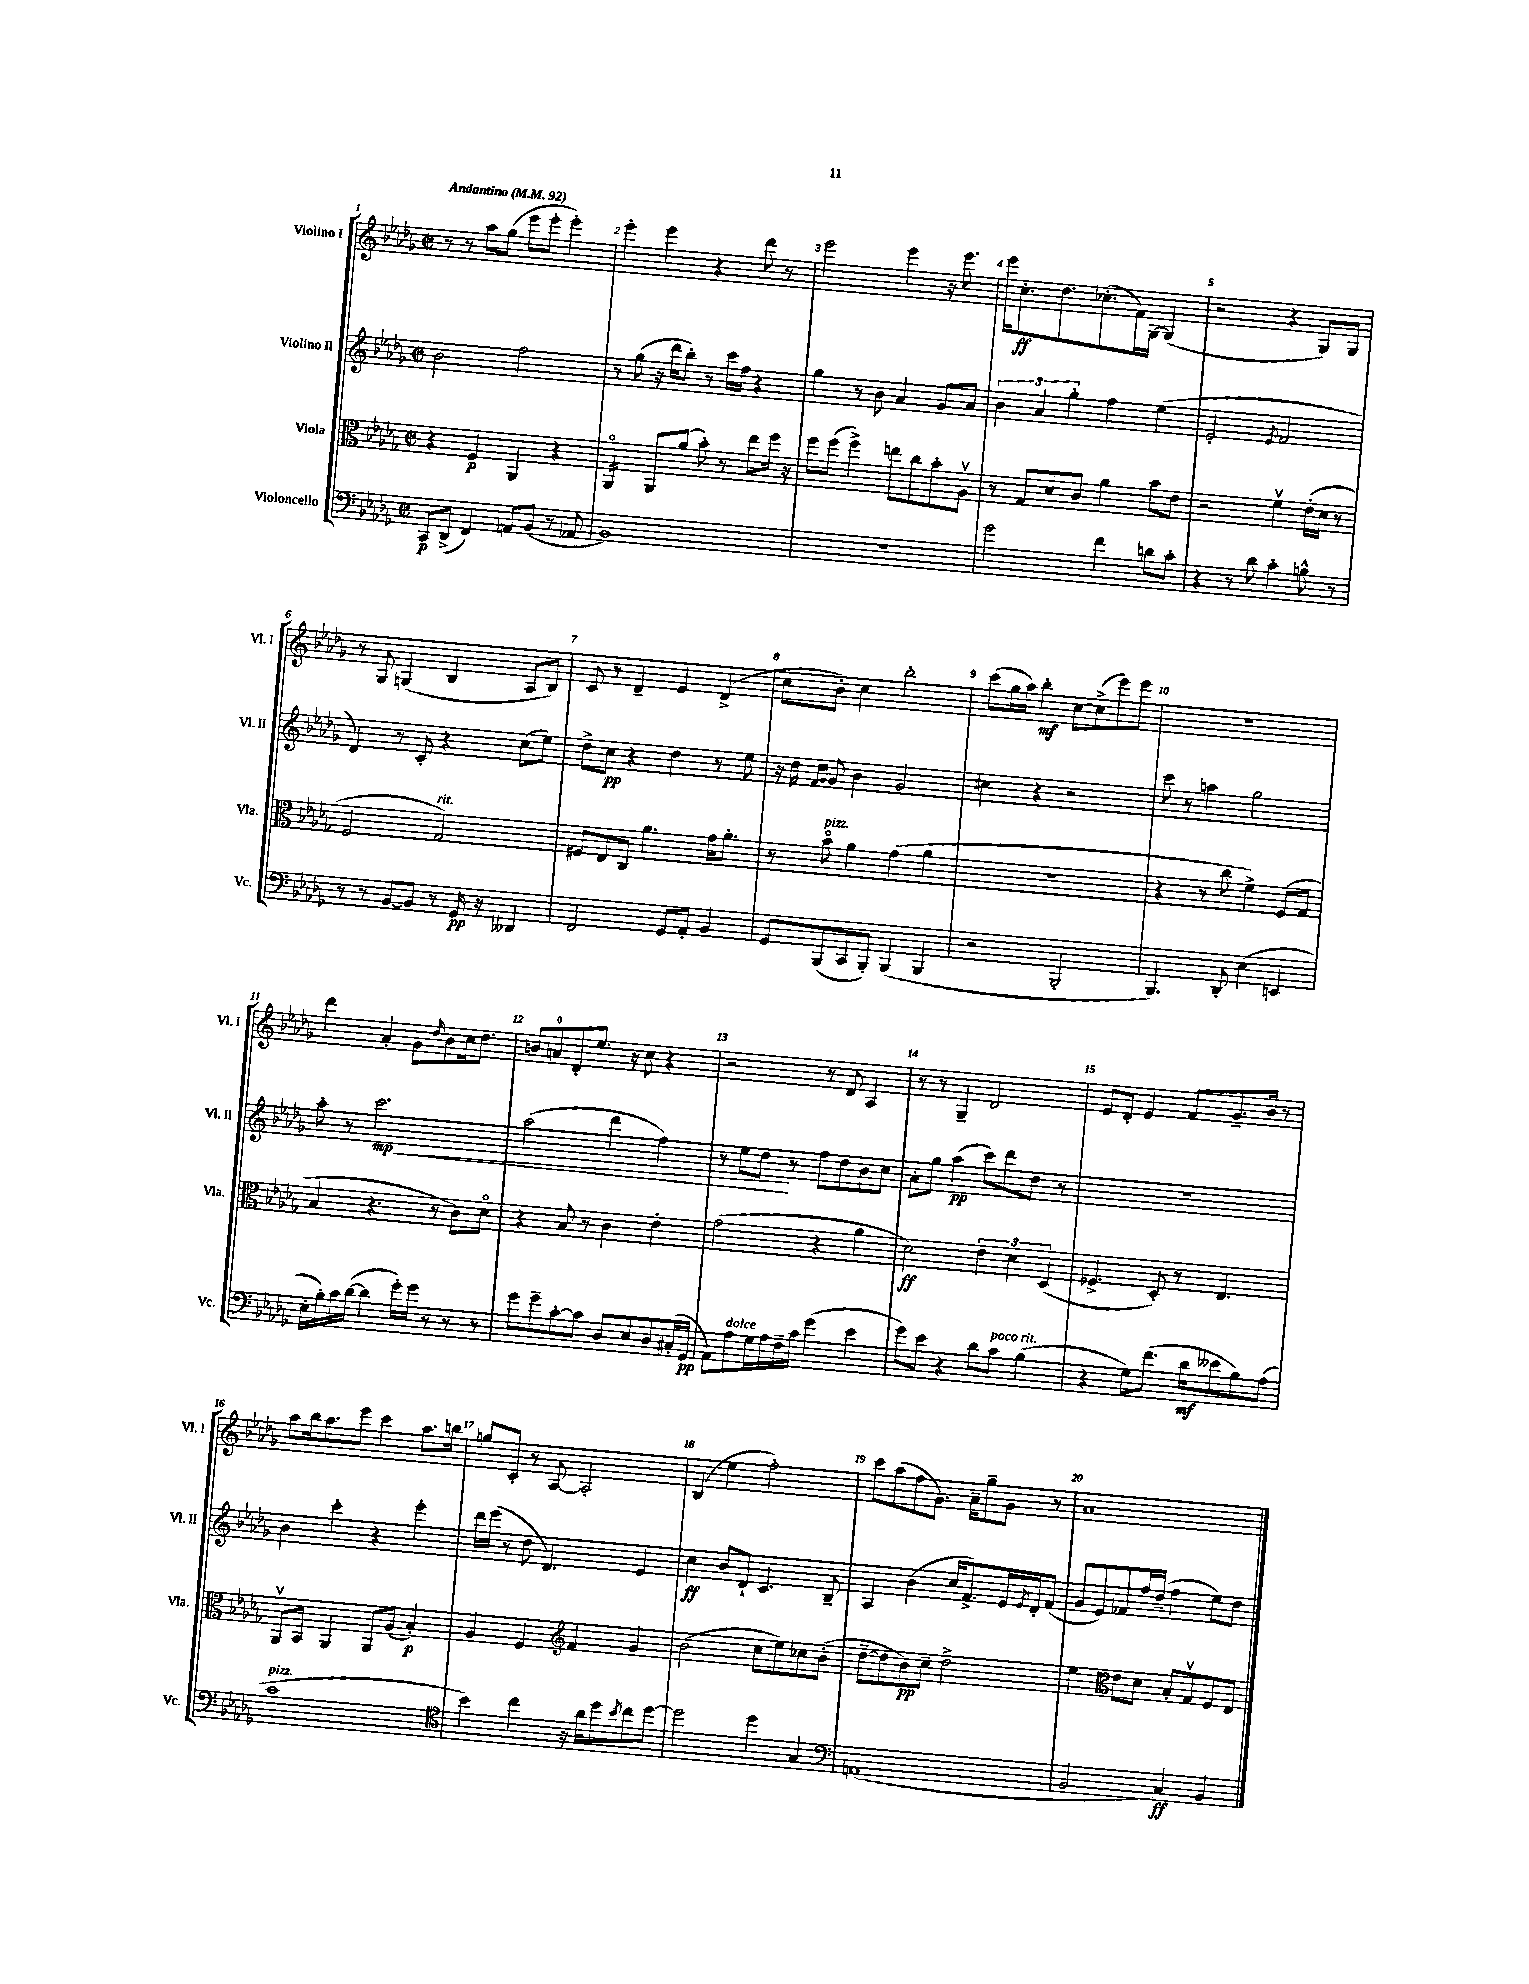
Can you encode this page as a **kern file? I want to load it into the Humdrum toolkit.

**kern	**dynam	**kern	**dynam	**kern	**dynam	**kern	**dynam
*part4	*part4	*part3	*part3	*part2	*part2	*part1	*part1
*staff4	*staff4	*staff3	*staff3	*staff2	*staff2	*staff1	*staff1
*I"Violoncello	*	*I"Viola	*	*I"Violino II	*	*I"Violino I	*
*I'Vc.	*	*I'Vla.	*	*I'Vl. II	*	*I'Vl. I	*
*clefF4	*	*clefC3	*	*clefG2	*	*clefG2	*
*k[b-e-a-d-g-]	*	*k[b-e-a-d-g-]	*	*k[b-e-a-d-g-]	*	*k[b-e-a-d-g-]	*
*M2/2	*	*M2/2	*	*M2/2	*	*M2/2	*
*met(c|)	*	*met(c|)	*	*met(c|)	*	*met(c|)	*
*MM92	*	*MM92	*	*MM92	*	*MM92	*
=1	=1	=1	=1	=1	=1	=1	=1
!	!	!	!	!	!	!LO:TX:a:B:t=Andantino	!
8CC/L	p	4r	.	2b-\	.	8r	.
(8DD-^/J	.	.	.	.	.	8r	.
4FF/)	.	4F/	p	.	.	8aa-\L	.
.	.	.	.	.	.	(8gg-\J	.
8AAn/L	.	4AA-/	.	2ff\	.	8eee-\L	.
(8BB-/J	.	.	.	.	.	8eee-'\J	.
8r	.	4r	.	.	.	4eee-'\)	.
8AA-X/	.	.	.	.	.	.	.
=2	=2	=2	=2	=2	=2	=2	=2
*	*	*tremolo	*	*	*	*	*
1BB-)	.	16AA-/LL	.	8r	.	4eee-'\	.
.	.	16AA-/	.	.	.	.	.
.	.	16AA-/	.	(8gg-\	.	.	.
.	.	16AA-/JJ	.	.	.	.	.
*	*	*Xtremolo	*	*	*	*	*
.	.	8AA-/L	.	16r	.	4eee-\	.
.	.	.	.	16ddd-\KL	.	.	.
.	.	(8a-/J	.	8bb-'\J)	.	.	.
.	.	8b-'\)	.	8r	.	4r	.
.	.	8r	.	16ccc\LL	.	.	.
.	.	.	.	16ff\JJ	.	.	.
.	.	8ee-\L	.	4r	.	8ddd-\	.
.	.	16ff\Jk	.	.	.	8r	.
.	.	16r	.	.	.	.	.
=3	=3	=3	=3	=3	=3	=3	=3
1r	.	8ff\L	.	4gg-\	.	2eee-\	.
.	.	(8ff\J	.	.	.	.	.
.	.	4ff^\)	.	8r	.	.	.
.	.	.	.	8b-\	.	.	.
.	.	8een\L	.	4a-/	.	4eee-\	.
.	.	8cc\	.	.	.	.	.
.	.	8b-'\	.	8g-/L	.	16r	.
.	.	.	.	.	.	8.eee-\	.
.	.	8A-v\J	.	8a-/J	.	.	.
=4	=4	=4	=4	=4	=4	=4	=4
2g-\	.	8r	.	6b-\	.	16eee-\KL	.
.	.	.	.	.	.	8.cc'\	ff
.	.	8G-/L	.	.	.	.	.
.	.	.	.	6a-/	.	.	.
.	.	8d-/	.	.	.	8.dd-\	.
.	.	.	.	6gg-'\	.	.	.
.	.	8c/J	.	.	.	.	.
.	.	.	.	.	.	(8.cc-X'\	.
4f\	.	4a-\	.	4ff\	.	.	.
.	.	.	.	.	.	16f\L)	.
.	.	.	.	.	.	[16G-\JJ	.
8dn\L	.	8b-\L	.	(4ee-\	.	(4G-/]	.
8c'\J	.	8e-\J	.	.	.	.	.
=5	=5	=5	=5	=5	=5	=5	=5
4r	.	2r	.	2e-'/	.	2r	.
8r	.	.	.	.	.	.	.
8d-\	.	.	.	.	.	.	.
.	.	.	.	8qe-/	.	.	.
4c'\	.	4fv\	.	2f/	.	4r	.
8Bn^^\	.	(16e-'\LL	.	.	.	8G-/L)	.
.	.	16d-\JJ	.	.	.	.	.
8r	.	8r	.	.	.	8G-/J	.
!!LO:LB:g=z
=6	=6	=6	=6	=6	=6	=6	=6
8r	.	2F/	.	4d-/)	.	8r	.
8r	.	.	.	.	.	8G-/	.
[8BB-/L	.	.	.	8r	.	(4Gn/	.
8BB-/J]	.	.	.	8c'/	.	.	.
!	!	!LO:TX:a:i:t=rit.	!	!	!	!	!
8r	.	2G-/)	.	4r	.	4B-/	.
16GG-/	pp	.	.	.	.	.	.
16r	.	.	.	.	.	.	.
4DD--X/	.	.	.	(8cc\L	.	8A-/L	.
.	.	.	.	8ee-\J)	.	8B-/J)	.
=7	=7	=7	=7	=7	=7	=7	=7
2FF/	.	8F#X/L	.	8dd-^\L	.	8c/	.
.	.	8E-/	.	8cc\J	pp	8r	.
.	.	8C/J	.	4r	.	4d-~/	.
.	.	4.a-\	.	.	.	.	.
8GG-/L	.	.	.	4dd-\	.	4e-/	.
8AA-'/J	.	.	.	.	.	.	.
4BB-/	.	16g-\KL	.	8r	.	(4d-^/	.
.	.	8.a-'\J	.	.	.	.	.
.	.	.	.	8ee-\	.	.	.
=8	=8	=8	=8	=8	=8	=8	=8
8GG-/L	.	8r	.	16r	.	8cc\L	.
.	.	.	.	16dd-\	.	.	.
.	.	.	.	16qqf/LL	.	.	.
.	.	.	.	16qqg-/JJ	.	.	.
!	!	!LO:TX:a:i:t=pizz.	!	!	!	!	!
(8BBB-/	.	8b-\	.	8g-/	.	8b-'\J)	.
8CC/	.	4a-\	.	4b-\	.	4cc\	.
8BBB-'/J)	.	.	.	.	.	.	.
(4BBB-/	.	(4g-\	.	2g-/	.	2bb-'\	.
4BBB-/	.	4a-\	.	.	.	.	.
=9	=9	=9	=9	=9	=9	=9	=9
2r	.	1r	.	4cc#X\	.	(8ccc\L	.
.	.	.	.	.	.	16gg-\L	.
.	.	.	.	.	.	16aa-\JJ)	.
.	.	.	.	4r	.	4bb-'\	mf
2BBB-'/	.	.	.	2r	.	[8cc\L	.
.	.	.	.	.	.	(8cc^\]	.
.	.	.	.	.	.	8eee-\)	.
.	.	.	.	.	.	8eee-\J	.
=10	=10	=10	=10	=10	=10	=10	=10
4.BBB-/)	.	4r	.	8ccc\	.	1r	.
.	.	.	.	8r	.	.	.
.	.	8r	.	4aan\	.	.	.
8DD-'/	.	8cc\	.	.	.	.	.
(4E-\	.	4f^\)	.	2gg-\	.	.	.
4EEn/	.	(8F/L	.	.	.	.	.
.	.	8G-/J	.	.	.	.	.
!!LO:LB:g=z
=11	=11	=11	=11	=11	=11	=11	=11
16E-'\LL	.	4B-/	.	8aa-'\	.	4ddd-\	.
16B-'\)	.	.	.	.	.	.	.
16c\	.	.	.	8r	.	.	.
([16d-\JJ	.	.	.	.	.	.	.
!	!	!	!	!	!LO:HP:b	!	!
4d-\]	.	4.r	.	2.ccc\	< mp	4a-'/	.
16g-'\LL)	.	.	.	.	.	8g-\L	.
16g-\JJ	.	.	.	.	.	.	.
.	.	.	.	.	.	16qqdd-/	.
8r	.	8r	.	.	.	8b-\	.
8r	.	8c\L)	.	.	.	16cc\k	.
.	.	.	.	.	.	8.dd-\J	.
8r	.	8d-\J	.	.	.	.	.
=12	=12	=12	=12	=12	=12	=12	=12
8g-\L	.	4r	.	(2aa-\	.	8bn/L	.
8g-~\	.	.	.	.	.	8an/	.
[8c'\	.	8B-/	.	.	.	8d-'/	.
8c\J]	.	8r	.	.	.	8.ee-/J	.
8D-/L	.	4c\	.	4ddd-\	.	.	.
.	.	.	.	.	.	16r	.
8E-/	.	.	.	.	.	8cc\	.
8D-/	.	4e-'\	.	4ff\)	.	4r	.
(16C#X'/L	.	.	.	.	.	.	.
16GG-/JJ	pp	.	.	.	.	.	.
=13	=13	=13	=13	=13	=13	=13	=13
8AA-\L)	.	(2g-\	.	8r	.	2r	.
!LO:TX:a:i:t=dolce	!	!	!	!	!	!	!
8A-\	.	.	.	8ee-\L	.	.	.
16G-\L	.	.	.	8dd-\J	.	.	.
16A-\	.	.	.	.	.	.	.
16F~\	.	.	.	8r	[	.	.
16c\JJ	.	.	.	.	.	.	.
(4g-\	.	4r	.	8ff\L	.	8r	.
.	.	.	.	8dd-\	.	8d-/	.
4e-\	.	4a-\	.	8b-\	.	4A-/	.
.	.	.	.	8cc\J	.	.	.
=14	=14	=14	=14	=14	=14	=14	=14
8g-\L)	.	2d-\)	ff	8a-'\L	.	8r	.
8e-\J	.	.	.	8gg-\J	.	8r	.
4r	.	.	.	(4aa-\	pp	4G-~/	.
8d-\L	.	6e-\	.	8ccc\L)	.	2d-/	.
!LO:TX:a:i:t=poco rit.	!	!	!	!	!	!	!
8c\J	.	.	.	8ddd-\	.	.	.
.	.	6d-\	.	.	.	.	.
(4B-\	.	.	.	8dd-\J	.	.	.
.	.	(6D-/	.	.	.	.	.
.	.	.	.	8r	.	.	.
=15	=15	=15	=15	=15	=15	=15	=15
4r	.	4.F-X^/	.	1r	.	8e-/L	.
.	.	.	.	.	.	8d-'/J	.
8G-\L)	.	.	.	.	.	4e-/	.
(8.f\J	.	8D-'/)	.	.	.	.	.
.	.	8r	.	.	.	8f/L	.
16d-\KL	mf	.	.	.	.	.	.
8e--X\	.	4.E-/	.	.	.	8.g-~/	.
8B-\)	.	.	.	.	.	.	.
.	.	.	.	.	.	16b-/Jk	.
(8A-\J	.	.	.	.	.	8r	.
!!LO:LB:g=z
=16	=16	=16	=16	=16	=16	=16	=16
!LO:TX:a:i:t=pizz.	!	!	!	!	!	!	!
1c	.	8AA-v/L	.	4b-\	.	8aa-\L	.
.	.	8BB-/J	.	.	.	16bb-\k	.
.	.	.	.	.	.	8.aa-\	.
.	.	4AA-/	.	4ccc'\	.	.	.
.	.	.	.	.	.	8eee-\J	.
.	.	8AA-/L	.	4r	.	4ccc\	.
.	.	(8A-/J	.	.	.	.	.
.	.	4B-'/)	p	4eee-'\	.	8.aa-\L	.
.	.	.	.	.	.	16bbn\Jk	.
=17	=17	=17	=17	=17	=17	=17	=17
*clefC4	*	*	*	*	*	*	*
4b-\)	.	4A-/	.	16ddd-\LL	.	8ggn/L	.
.	.	.	.	(16eee-\JJ	.	.	.
.	.	.	.	8r	.	8c'/J	.
4cc\	.	4F/	.	8dd-\	.	8r	.
.	.	.	.	4.d-/)	.	[8A-/	.
*	*	*clefG2	*	*	*	*	*
16r	.	4f/	.	.	.	2A-'/]	.
16a-\KL	.	.	.	.	.	.	.
8dd-\	.	.	.	.	.	.	.
8qb-/	.	.	.	.	.	.	.
8cc\	.	4g-/	.	4e-/	.	.	.
[8dd-\J	.	.	.	.	.	.	.
=18	=18	=18	=18	=18	=18	=18	=18
2dd-\]	.	(2b-\	.	4cc\	ff	(4B-/	.
.	.	.	.	8b-/L	.	4ee-\	.
.	.	.	.	8d-`/J	.	.	.
4dd-\	.	8cc\L	.	4.c/	.	2ff'\)	.
.	.	8ee-\)	.	.	.	.	.
4G-/	.	8cc-X\	.	.	.	.	.
.	.	(8b-'\J	.	8B-~/	.	.	.
=19	=19	=19	=19	=19	=19	=19	=19
*clefF4	*	*	*	*	*	*	*
(1AAn	.	[8dd-~\L	.	4A-/	.	8ccc\L	.
.	.	8dd-\]	.	.	.	(8aa-\	.
.	.	8b-\)	pp	(4b-\	.	8ff\	.
.	.	8cc~\J	.	.	.	8.g-\J)	.
.	.	2dd-^\	.	16cc/KL	.	.	.
.	.	.	.	8.f^/)	.	16a-~\KL	.
.	.	.	.	.	.	8gg-~\	.
.	.	.	.	16e-/L	.	8g-\J	.
.	.	.	.	8qe-/	.	.	.
.	.	.	.	16d-'/J	.	.	.
.	.	.	.	(8f/J	.	8r	.
=20	=20	=20	=20	=20	=20	=20	=20
2BB-/	.	4ee-\	.	8g-/L	.	1a-	.
.	.	.	.	8e-/)	.	.	.
*	*	*clefC3	*	*	*	*	*
.	.	8e-\L	.	8f-X/	.	.	.
.	.	8d-\J	.	16ff/L	.	.	.
.	.	.	.	(16dd-~/JJ	.	.	.
4C/)	ff	8B-'/L	.	4ff\	.	.	.
.	.	8G-v/	.	.	.	.	.
4BB-/	.	8F/	.	8ee-\L)	.	.	.
.	.	8E-/J	.	8dd-\J	.	.	.
==	==	==	==	==	==	==	==
*-	*-	*-	*-	*-	*-	*-	*-
